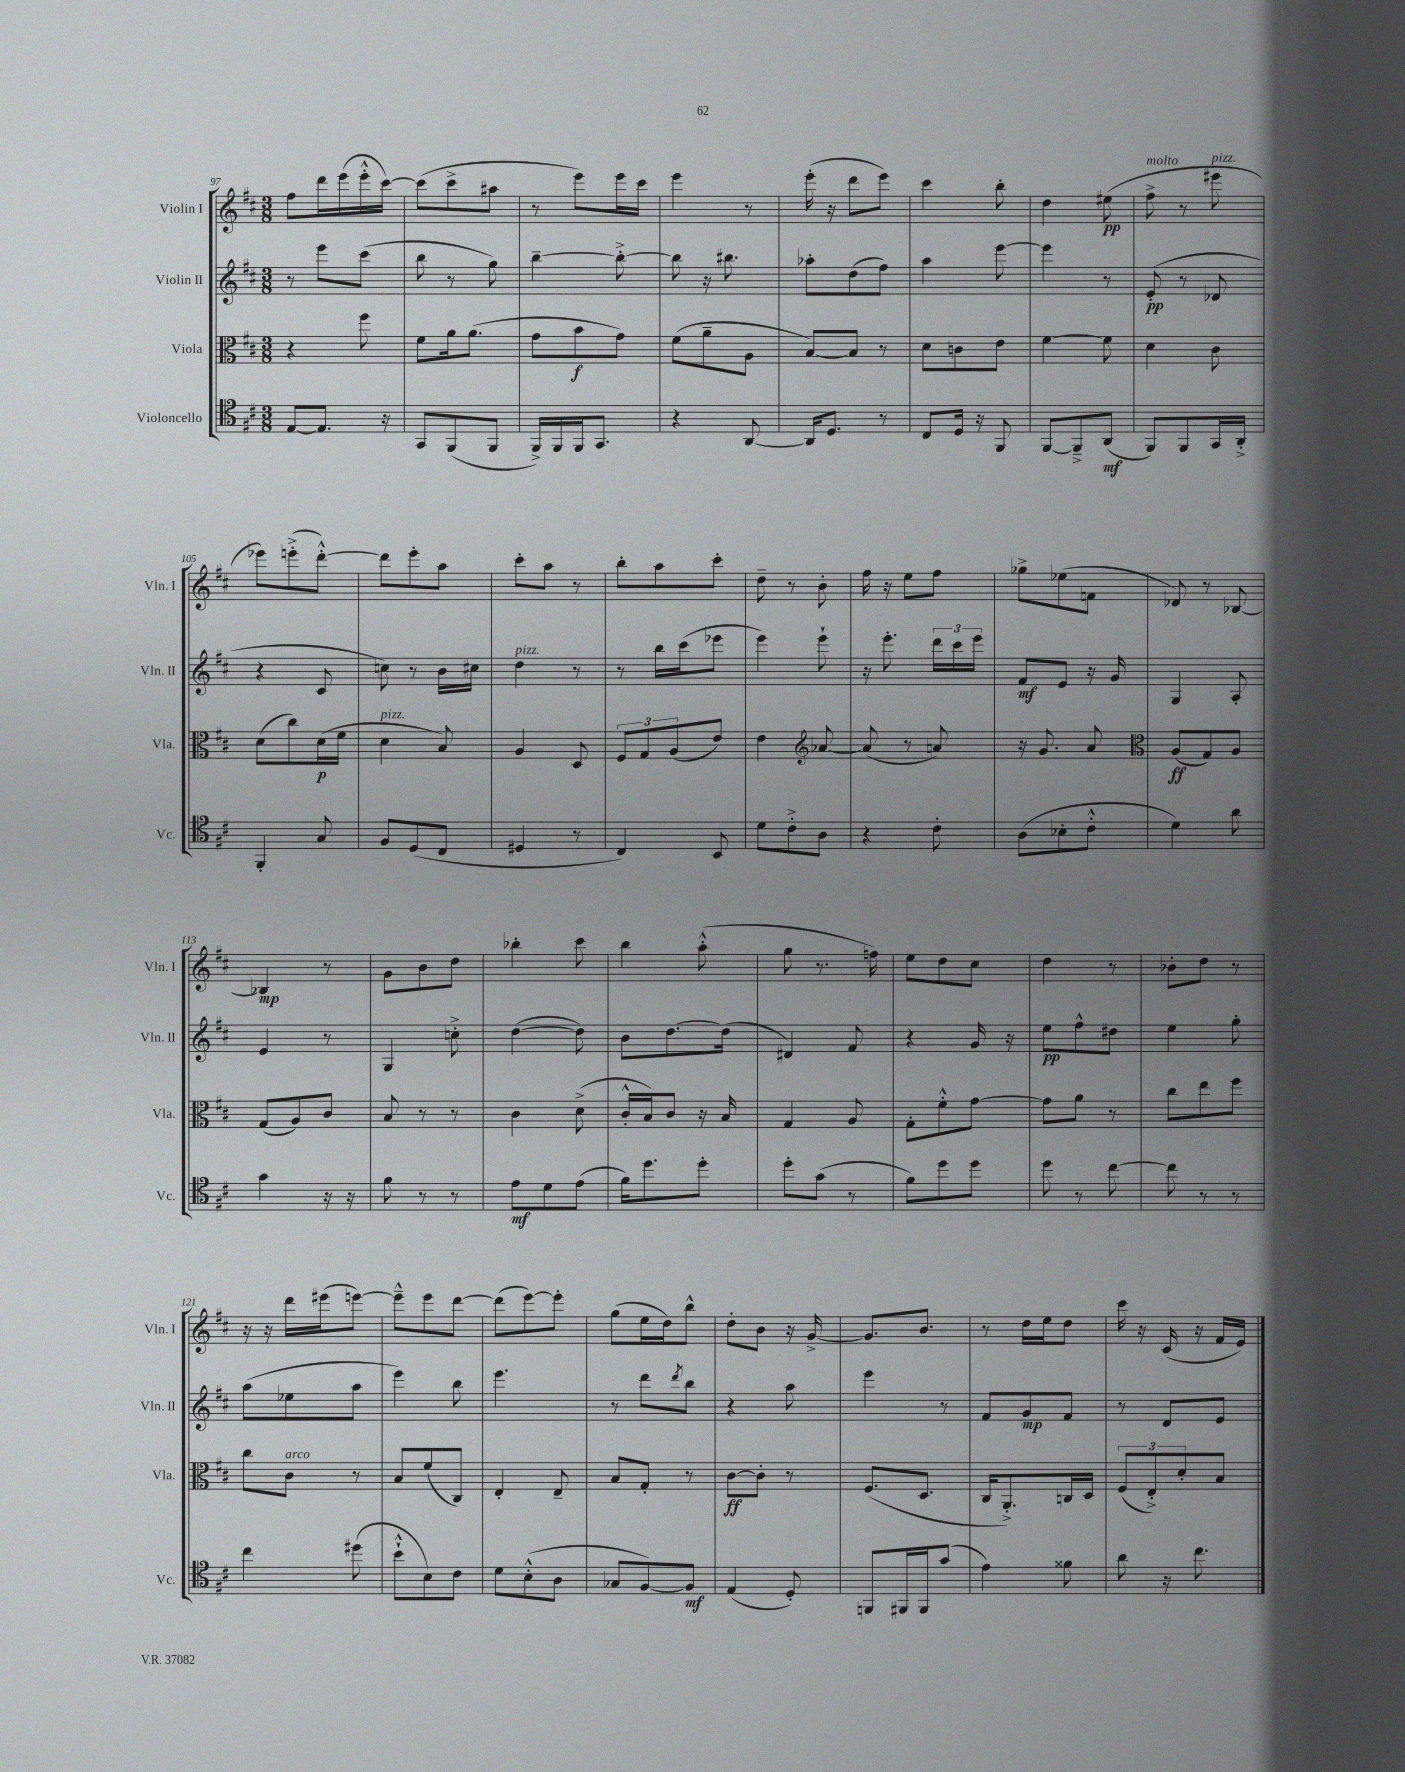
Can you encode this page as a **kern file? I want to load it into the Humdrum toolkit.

**kern	**kern	**kern	**kern
*staff4	*staff3	*staff2	*staff1
*clefC4	*clefC3	*clefG2	*clefG2
*k[f#c#]	*k[f#c#]	*k[f#c#]	*k[f#c#]
*M3/8	*M3/8	*M3/8	*M3/8
[8E	4r	8r	8ff#
8.E]	.	8eee	16ddd
.	.	.	(16eee
.	8ff#	(8ccc#	16eee'^^
16r	.	.	[16ccc#)
=	=	=	=
8GG	8f#	8bb	(8ccc#]
(8FF#	16a	8r	8ccc#^
.	(8.a	.	.
8FF#	.	8gg)	8aa#
=	=	=	=
16FF#^)	8g	[4bb~	8r
16FF#	.	.	.
16FF#	8b	.	8eee)
8.GG	.	.	.
.	8g)	8bb'^_	16eee
.	.	.	16ccc#
=	=	=	=
4r	(8f#	8bb]	4eee
.	8a~	16r	.
.	.	8.bb#	.
[8AA	8A	.	8r
=	=	=	=
16AA]	[8B)	8aa-'	(16eee'
8.D	.	.	16r
.	8B]	(8dd	8ddd
8r	8r	8ff#)	8eee)
=	=	=	=
8C#	8d	4aa	4ccc#
16D	8c	.	.
16r	.	.	.
8FF#	8e	[8eee	8bb'
=	=	=	=
[8FF#	[4f#	4eee]	4dd
8FF#~^]	.	.	.
(8AA	8f#]	8r	(8ee#
=	=	=	=
8FF#)	4d	(8e'	8ff#^
8FF#	.	8r	8r
16GG	8c#	8d-	8eee#
16AA'^	.	.	.
=	=	=	=
4FF#'	(8d	4r	8eee-)
.	8cc#)	.	(8eee'^
8G	(16d	8c#	[8ddd'^^)
.	16f#	.	.
=	=	=	=
8F#	4d	8cc)	8ddd]
(8D	.	8r	8eee'
8C#	8B)	16b	8aa
.	.	16cc#	.
=	=	=	=
4D#	4A	4dd	8ccc#'
.	.	.	8aa
8r	8D	8r	8r
=	=	=	=
4C#)	12F#	8r	8bb'
.	12G	.	.
.	.	16bb	8aa
.	(12A	.	.
.	.	(16ccc#	.
8BB	8e)	8eee-	8ccc#'
=	=	=	=
8d	4e	4eee)	8dd~
8c#'^	.	.	8r
*	*clefG2	*	*
8A	[8a-	8eee`	8b'
=	=	=	=
4r	(8a-]	16r	16ff#
.	.	8.eee'	16r
.	8r	.	8ee
8c#'	8a)	24ddd	8ff#
.	.	24ccc#	.
.	.	24eee	.
=	=	=	=
(8A	16r	8f#	8gg-^
.	8.g	.	.
8B-'	.	8e	(8ee-
8c#'^^	8a	16r	8f
.	.	16g	.
=	=	=	=
*	*clefC3	*	*
4d)	(8A	4G	8d-)
.	8G)	.	8r
8a	8A	8A'	[8B-
=	=	=	=
4g	(8G	4e	4B-]
.	8A)	.	.
16r	8c#	8r	8r
16r	.	.	.
=	=	=	=
8f#	8B	4G	8g
8r	8r	.	8b
8r	8r	8cc'^	8dd
=	=	=	=
8e	4c#	([4dd	4bb-'
8d	.	.	.
(8e	(8d^	8dd])	8ccc#
=	=	=	=
16f#)	16c#'^^	8b	4bb
8.dd	16B)	.	.
.	8c#	[8.dd	.
8dd'	16r	.	(8aa'^^
.	16B	(16dd]	.
=	=	=	=
8dd'	4G	4d#)	8gg
(8g	.	.	8.r
8r	8A	8f#	.
.	.	.	16ff)
=	=	=	=
8f#)	8G'	4r	8ee
8dd	8f#'^^	.	8dd
8dd	[8g	16g	8cc#
.	.	16r	.
=	=	=	=
8dd	8g]	8ee	4dd
8r	8a	8ff#^^	.
[8cc#	8r	8dd#	8r
=	=	=	=
8cc#]	8cc#	4ee	8b-'
8r	8ee	.	8dd
8r	8ff#	8gg'	8r
=	=	=	=
4cc#	8cc#	(8aa	16r
.	.	.	16r
.	8c#	8ee-	16ddd
.	.	.	(16eee#
(8dd#	8r	8aa	[8eee)
=	=	=	=
8b`^^	8B	4eee)	8eee~^^]
8B)	(8f#	.	8eee
8c#	8C#)	8bb	[8ddd
=	=	=	=
8d	4E'	4.eee	(8ddd]
(8B'^^	.	.	[8eee)
8A	8E~	.	8eee']
=	=	=	=
8G-	8B	8r	(8gg
[8F#)	8G'	8ddd	16ee
.	.	.	16dd)
.	.	8qddd	.
8F#]	8r	8bb	8bb^^
=	=	=	=
(4E	[8c#	4r	8dd'
.	8c#']	.	8b
8D')	8r	8aa	16r
.	.	.	[16g^
=	=	=	=
8FF	(8.F#	4eee	8.g]
16FF#	.	.	.
16FF#	8.D	.	8.b
(8g	.	8r	.
=	=	=	=
4e)	16C#	8f#	8r
.	8.AA'^)	.	.
.	.	8g	16dd
.	.	.	16ee
8f##	16C	8f#	8dd
.	16D	.	.
=	=	=	=
8a	(12F#	8r	16ccc#
.	.	.	16r
.	12E'^)	.	.
16r	.	8d	(16c#
.	12d'	.	.
8.cc#	.	.	16r
.	8B	8e	16f#
.	.	.	16e)
==	==	==	==
*-	*-	*-	*-
